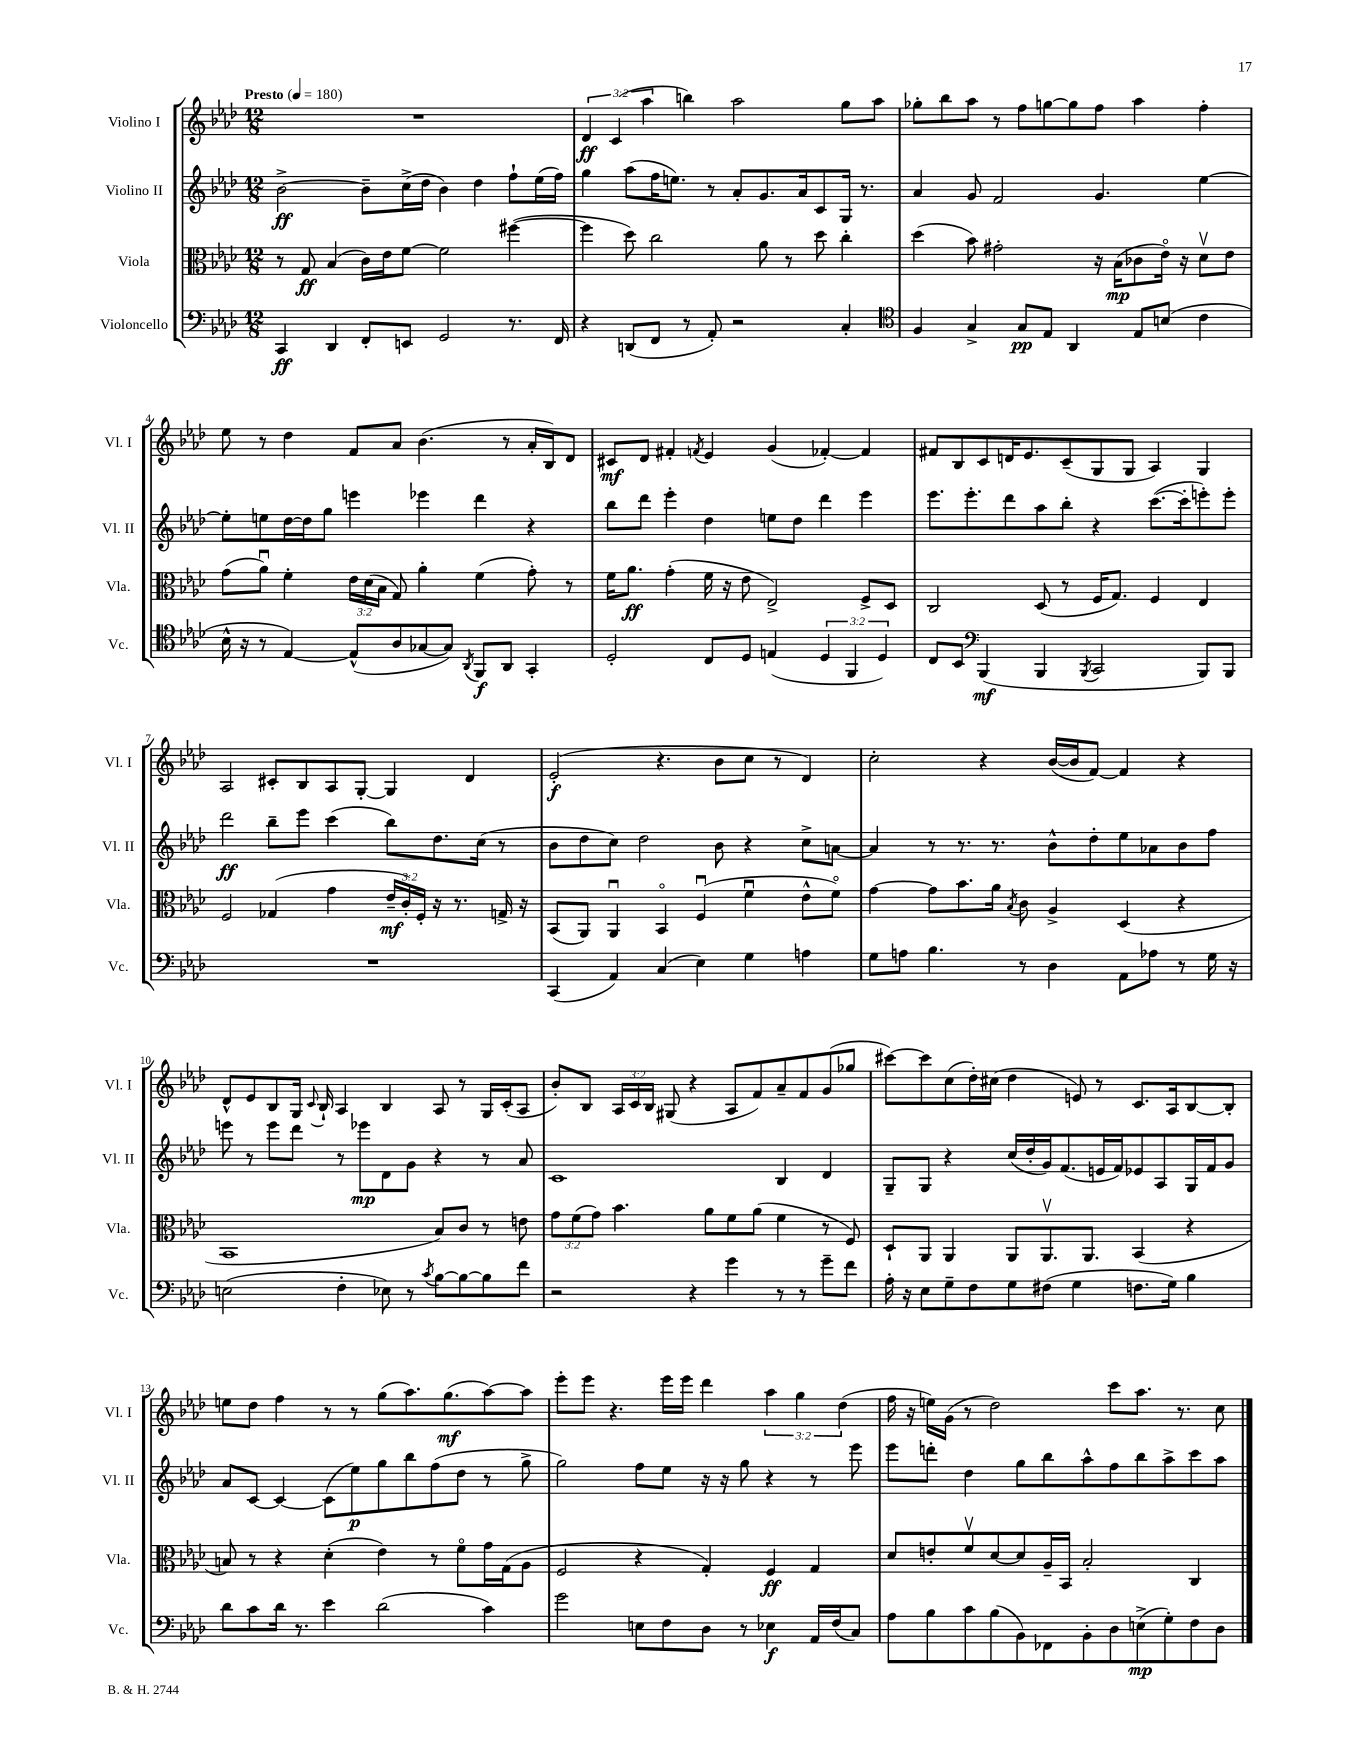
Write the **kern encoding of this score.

**kern	**dynam	**kern	**dynam	**kern	**dynam	**kern	**dynam
*part4	*part4	*part3	*part3	*part2	*part2	*part1	*part1
*staff4	*staff4	*staff3	*staff3	*staff2	*staff2	*staff1	*staff1
*I"Violoncello	*	*I"Viola	*	*I"Violino II	*	*I"Violino I	*
*I'Vc.	*	*I'Vla.	*	*I'Vl. II	*	*I'Vl. I	*
*clefF4	*	*clefC3	*	*clefG2	*	*clefG2	*
*k[b-e-a-d-]	*	*k[b-e-a-d-]	*	*k[b-e-a-d-]	*	*k[b-e-a-d-]	*
*M12/8	*	*M12/8	*	*M12/8	*	*M12/8	*
*MM180	*	*MM180	*	*MM180	*	*MM180	*
=1	=1	=1	=1	=1	=1	=1	=1
!	!	!	!	!	!	!LO:TX:a:B:t=Presto	!
4CC/	ff	8r	.	[2b-^\	ff	1.r	.
.	.	8G/	ff	.	.	.	.
4DD-/	.	(4B-/	.	.	.	.	.
8FF'/L	.	16c\LL)	.	8b-~\L]	.	.	.
.	.	16e-\J	.	.	.	.	.
8EEn/J	.	[8f\J	.	(16cc^\L	.	.	.
.	.	.	.	16dd-\JJ	.	.	.
2GG/	.	2f\]	.	4b-\)	.	.	.
.	.	.	.	4dd-\	.	.	.
8.r	.	([4ff#X\	.	8ff`\L	.	.	.
.	.	.	.	(16ee-\L	.	.	.
16FF/	.	.	.	16ff\JJ)	.	.	.
=2	=2	=2	=2	=2	=2	=2	=2
4r	.	4ff#\]	.	4gg\	.	6d-/	ff
.	.	.	.	.	.	(6c/	.
(8DDn/L	.	8dd-\)	.	(8aa-\L	.	.	.
.	.	.	.	.	.	6aa-\	.
8FF/J	.	2cc\	.	16ff\K	.	.	.
.	.	.	.	8.een\J)	.	.	.
8r	.	.	.	.	.	4bbn\)	.
8AA-'/)	.	.	.	8r	.	.	.
2r	.	.	.	8a-'/L	.	2aa-\	.
.	.	8a-\	.	8.g/	.	.	.
.	.	8r	.	.	.	.	.
.	.	.	.	16a-/k	.	.	.
.	.	8dd-\	.	8c/	.	.	.
4C'/	.	4cc'\	.	16G/Jk	.	8gg\L	.
.	.	.	.	8.r	.	.	.
.	.	.	.	.	.	8aa-\J	.
=3	=3	=3	=3	=3	=3	=3	=3
*clefC4	*	*	*	*	*	*	*
4F/	.	(4dd-\	.	4a-/	.	8gg-X'\L	.
.	.	.	.	.	.	8bb-\	.
4G^/	.	8b-\)	.	8g/	.	8aa-\J	.
.	.	2g#X'\	.	2f/	.	8r	.
8G/L	pp	.	.	.	.	8ff\L	.
8E-/J	.	.	.	.	.	[8ggn\	.
4AA-/	.	.	.	.	.	8gg\]	.
.	.	16r	.	4.g/	.	8ff\J	.
.	.	(16B-\KL	mp	.	.	.	.
8E-/L	.	8c-X\	.	.	.	4aa-\	.
(8Bn/J	.	16e-\Jk)	.	.	.	.	.
.	.	16r	.	.	.	.	.
4c\	.	8d-v\L	.	[4ee-\	.	4ff'\	.
.	.	8e-\J	.	.	.	.	.
!!LO:LB:g=z
=4	=4	=4	=4	=4	=4	=4	=4
16B-^^\	.	(8g\L	.	8ee-'\L]	.	8ee-\	.
16r	.	.	.	.	.	.	.
8r	.	8a-u\J)	.	8een\	.	8r	.
[4E-/)	.	4f'\	.	[16dd-\L	.	4dd-\	.
.	.	.	.	16dd-\J]	.	.	.
.	.	.	.	8gg\J	.	.	.
(8E-^^/L]	.	24e-\LL	.	4eeen\	.	8f/L	.
.	.	(24d-\	.	.	.	.	.
.	.	24B-\JJ	.	.	.	.	.
8A-/	.	8G/)	.	.	.	8a-/J	.
[8G-X/	.	4a-'\	.	4eee-X\	.	(4.b-\	.
8G-/J])	.	.	.	.	.	.	.
8qAA-/	.	.	.	.	.	.	.
8FF/L	f	(4f\	.	4ddd-\	.	.	.
8AA-/J	.	.	.	.	.	8r	.
4GG'/	.	8g'\)	.	4r	.	16a-'/LL	.
.	.	.	.	.	.	16B-/J)	.
.	.	8r	.	.	.	8d-/J	.
=5	=5	=5	=5	=5	=5	=5	=5
2D-'/	.	16f\KL	.	8bb-\L	.	8c#X/L	mf
.	.	8.a-\J	ff	.	.	.	.
.	.	.	.	8ddd-\J	.	8d-/J	.
.	.	(4g'\	.	4eee-'\	.	4f#X'/	.
.	.	.	.	.	.	8qfn/	.
8C/L	.	16f\	.	4dd-\	.	4e-/	.
.	.	16r	.	.	.	.	.
8D-/J	.	8e-\	.	.	.	.	.
(4En/	.	2E-^/)	.	8een\L	.	(4g/	.
.	.	.	.	8dd-\J	.	.	.
6D-/	.	.	.	4ddd-\	.	[4f-X'/)	.
6FF/	.	.	.	.	.	.	.
.	.	8F^/L	.	4eee-\	.	4f-/]	.
6D-/)	.	.	.	.	.	.	.
.	.	8D-/J	.	.	.	.	.
=6	=6	=6	=6	=6	=6	=6	=6
8C/L	.	2C/	.	8.eee-\L	.	8f#X/L	.
8BB-/J	.	.	.	.	.	8B-/	.
.	.	.	.	8.eee-'\	.	.	.
*clefF4	*	*	*	*	*	*	*
(4BBB-/	mf	.	.	.	.	8c/	.
.	.	.	.	8ddd-\	.	16dn/K	.
.	.	.	.	.	.	8.e-/	.
4BBB-/	.	(8D-/	.	8aa-\	.	.	.
.	.	8r	.	8bb-'\J	.	(8c~/	.
8qBBB-/	.	.	.	.	.	.	.
2CC/	.	16F/KL	.	4r	.	8G/	.
.	.	8.G/J)	.	.	.	.	.
.	.	.	.	.	.	8G/J	.
.	.	4F/	.	([8.ccc\L	.	4A-/)	.
.	.	.	.	16ccc'\k]	.	.	.
8BBB-/L)	.	4E-/	.	8eeen'\)	.	4G/	.
8BBB-/J	.	.	.	8eee'\J	.	.	.
!!LO:LB:g=z
=7	=7	=7	=7	=7	=7	=7	=7
1.r	.	2F/	.	2ddd-\	ff	2A-/	.
.	.	(4G-X/	.	8bb-~\L	.	8c#X'/L	.
.	.	.	.	8eee-\J	.	8B-/	.
.	.	4g\	.	(4ccc\	.	8A-/	.
.	.	.	.	.	.	[8G'/J	.
.	.	24e-~/LL	mf	8bb-\L)	.	4G/]	.
.	.	24c'/)	.	.	.	.	.
.	.	24F'/JJ	.	.	.	.	.
.	.	16r	.	8.dd-\	.	.	.
.	.	8.r	.	.	.	.	.
.	.	.	.	.	.	4d-/	.
.	.	.	.	(16cc\Jk	.	.	.
.	.	16Gn^/	.	8r	.	.	.
.	.	16r	.	.	.	.	.
=8	=8	=8	=8	=8	=8	=8	=8
(4CC/	.	(8BB-/L	.	8b-\L	.	(2e-'/	f
.	.	8AA-/J)	.	8dd-\	.	.	.
4AA-/)	.	4AA-u/	.	8cc\J)	.	.	.
.	.	.	.	2dd-\	.	.	.
(4C/	.	4BB-/	.	.	.	4.r	.
4E-\)	.	(4Fu/	.	.	.	.	.
.	.	.	.	8b-\	.	8b-\L	.
4G\	.	4fu\	.	4r	.	8cc\J	.
.	.	.	.	.	.	8r	.
4An\	.	8e-^^\L	.	8cc^\L	.	4d-/)	.
.	.	8f\J)	.	[8an\J	.	.	.
=9	=9	=9	=9	=9	=9	=9	=9
8G\L	.	[4g\	.	4a/]	.	2cc'\	.
8An\J	.	.	.	.	.	.	.
4.B-\	.	8g\L]	.	8r	.	.	.
.	.	8.b-\	.	8.r	.	.	.
.	.	.	.	.	.	4r	.
.	.	16a-\Jk	.	8.r	.	.	.
.	.	8qB-/	.	.	.	.	.
8r	.	8c\	.	.	.	.	.
4D-\	.	4A-^/	.	8b-^^\L	.	([16b-/LL	.
.	.	.	.	.	.	16b-/J]	.
.	.	.	.	8dd-'\	.	[8f/J)	.
8AA-\L	.	(4D-/	.	8ee-\	.	4f/]	.
8A-X\J	.	.	.	8a-X\	.	.	.
8r	.	4r	.	8b-\	.	4r	.
16G\	.	.	.	8ff\J	.	.	.
16r	.	.	.	.	.	.	.
!!LO:LB:g=z
=10	=10	=10	=10	=10	=10	=10	=10
(2En\	.	1BB-	.	8eeen\	.	8d-^^/L	.
.	.	.	.	8r	.	8e-/	.
.	.	.	.	8eee\L	.	8B-/	.
.	.	.	.	8ddd-\J	.	16G/Jk	.
.	.	.	.	.	.	8qqc/	.
.	.	.	.	.	.	16B-`/	.
4F'\	.	.	.	8r	.	4A-/	.
.	.	.	.	8eee-X\L	mp	.	.
8E-X\)	.	.	.	8d-\	.	4B-/	.
8r	.	.	.	8g\J	.	.	.
8qc/	.	.	.	.	.	.	.
[8B-\L	.	8B-/L)	.	4r	.	8A-/	.
8B-\_	.	8c/J	.	.	.	8r	.
8B-\]	.	8r	.	8r	.	16G/LL	.
.	.	.	.	.	.	(16c'/J	.
8f\J	.	8en\	.	8a-/	.	8A-/J	.
=11	=11	=11	=11	=11	=11	=11	=11
2r	.	12g\L	.	1c	.	8b-'/L)	.
.	.	(12f\	.	.	.	.	.
.	.	.	.	.	.	8B-/J	.
.	.	12g\J)	.	.	.	.	.
.	.	4.b-\	.	.	.	24A-/LL	.
.	.	.	.	.	.	24c/	.
.	.	.	.	.	.	24B-/JJ	.
.	.	.	.	.	.	(8G#X/	.
4r	.	.	.	.	.	4r	.
.	.	8a-\L	.	.	.	.	.
4g\	.	8f\	.	.	.	8A-/L	.
.	.	(8a-\J	.	.	.	8f/)	.
8r	.	4f\	.	4B-/	.	8a-~/	.
8r	.	.	.	.	.	8f/	.
8g~\L	.	8r	.	4d-/	.	(8g/	.
8f\J	.	8F/)	.	.	.	8gg-X/J	.
=12	=12	=12	=12	=12	=12	=12	=12
16A-'\	.	8D-`/L	.	8G~/L	.	[8ccc#X\L)	.
16r	.	.	.	.	.	.	.
8E-\L	.	8AA-/J	.	8G/J	.	8ccc#\]	.
8G~\	.	4AA-/	.	4r	.	(8cc\	.
8F\	.	.	.	.	.	16dd-'\L)	.
.	.	.	.	.	.	(16cc#X\JJ	.
8G\	.	8AA-/L	.	(16cc/LL	.	4dd-\	.
.	.	.	.	16dd-'/	.	.	.
(8F#X\J	.	8.AA-v/	.	16g/J)	.	.	.
.	.	.	.	(8.f/	.	.	.
4G\	.	.	.	.	.	8en/)	.
.	.	8.AA-/J	.	.	.	.	.
.	.	.	.	16en/L	.	8r	.
.	.	.	.	16f/J)	.	.	.
8.Fn\L	.	(4BB-/	.	8e-X/	.	8.c/L	.
.	.	.	.	8A-/	.	.	.
16G\Jk)	.	.	.	.	.	16A-/k	.
4B-\	.	4r	.	16G/L	.	[8B-/	.
.	.	.	.	16f/J	.	.	.
.	.	.	.	8g/J	.	8B-'/J]	.
!!LO:LB:g=z
=13	=13	=13	=13	=13	=13	=13	=13
8d-\L	.	8Bn/)	.	8a-/L	.	8een\L	.
8c\	.	8r	.	[8c/J	.	8dd-\J	.
16d-\Jk	.	4r	.	4c/_	.	4ff\	.
8.r	.	.	.	.	.	.	.
4e-\	.	(4d-'\	.	(8c\L]	.	8r	.
.	.	.	.	8ee-\)	p	8r	.
(2d-\	.	4e-\)	.	8gg\	.	(8gg\L	.
.	.	.	.	8bb-\	.	8.aa-\)	.
.	.	8r	.	(8ff\	.	.	.
.	.	.	.	.	.	(8.gg\	mf
.	.	8f\L	.	8dd-\J	.	.	.
4c\)	.	16g\L	.	8r	.	[8aa-\)	.
.	.	(16G\J	.	.	.	.	.
.	.	8A-\J	.	8gg^\	.	8aa-\J]	.
=14	=14	=14	=14	=14	=14	=14	=14
2g\	.	2F/	.	2gg\)	.	8eee-'\L	.
.	.	.	.	.	.	8eee-\J	.
.	.	.	.	.	.	4.r	.
8En\L	.	4r	.	8ff\L	.	.	.
8F\	.	.	.	8ee-\J	.	16eee-\LL	.
.	.	.	.	.	.	16eee-\JJ	.
8D-\J	.	4G'/)	.	16r	.	4ddd-\	.
.	.	.	.	16r	.	.	.
8r	.	.	.	8gg\	.	.	.
4E-X\	f	4F/	ff	4r	.	6aa-\	.
.	.	.	.	.	.	6gg\	.
16AA-/LL	.	4G/	.	8r	.	.	.
(16F/J	.	.	.	.	.	.	.
.	.	.	.	.	.	(6dd-\	.
8C/J)	.	.	.	8eee-\	.	.	.
=15	=15	=15	=15	=15	=15	=15	=15
8A-\L	.	8d-/L	.	8eee-\L	.	16ff\	.
.	.	.	.	.	.	16r	.
8B-\	.	8en'/	.	8dddn'\J	.	16een\LL)	.
.	.	.	.	.	.	(16g\JJ	.
8c\	.	8fv/	.	4dd-\	.	8r	.
(8B-\	.	[8d-/	.	.	.	2dd-\)	.
8BB-\)	.	8d-/]	.	8gg\L	.	.	.
8FF-X\	.	16A-~/L	.	8bb-\	.	.	.
.	.	16BB-/JJ	.	.	.	.	.
8BB-'\	.	2B-'/	.	8aa-^^\	.	.	.
8D-\	.	.	.	8ff\	.	8ccc\L	.
(8En^\	mp	.	.	8bb-\	.	8.aa-\J	.
8G'\)	.	.	.	8aa-^\	.	.	.
.	.	.	.	.	.	8.r	.
8F\	.	4C/	.	8ccc\	.	.	.
8D-\J	.	.	.	8aa-\J	.	8cc\	.
==	==	==	==	==	==	==	==
*-	*-	*-	*-	*-	*-	*-	*-
